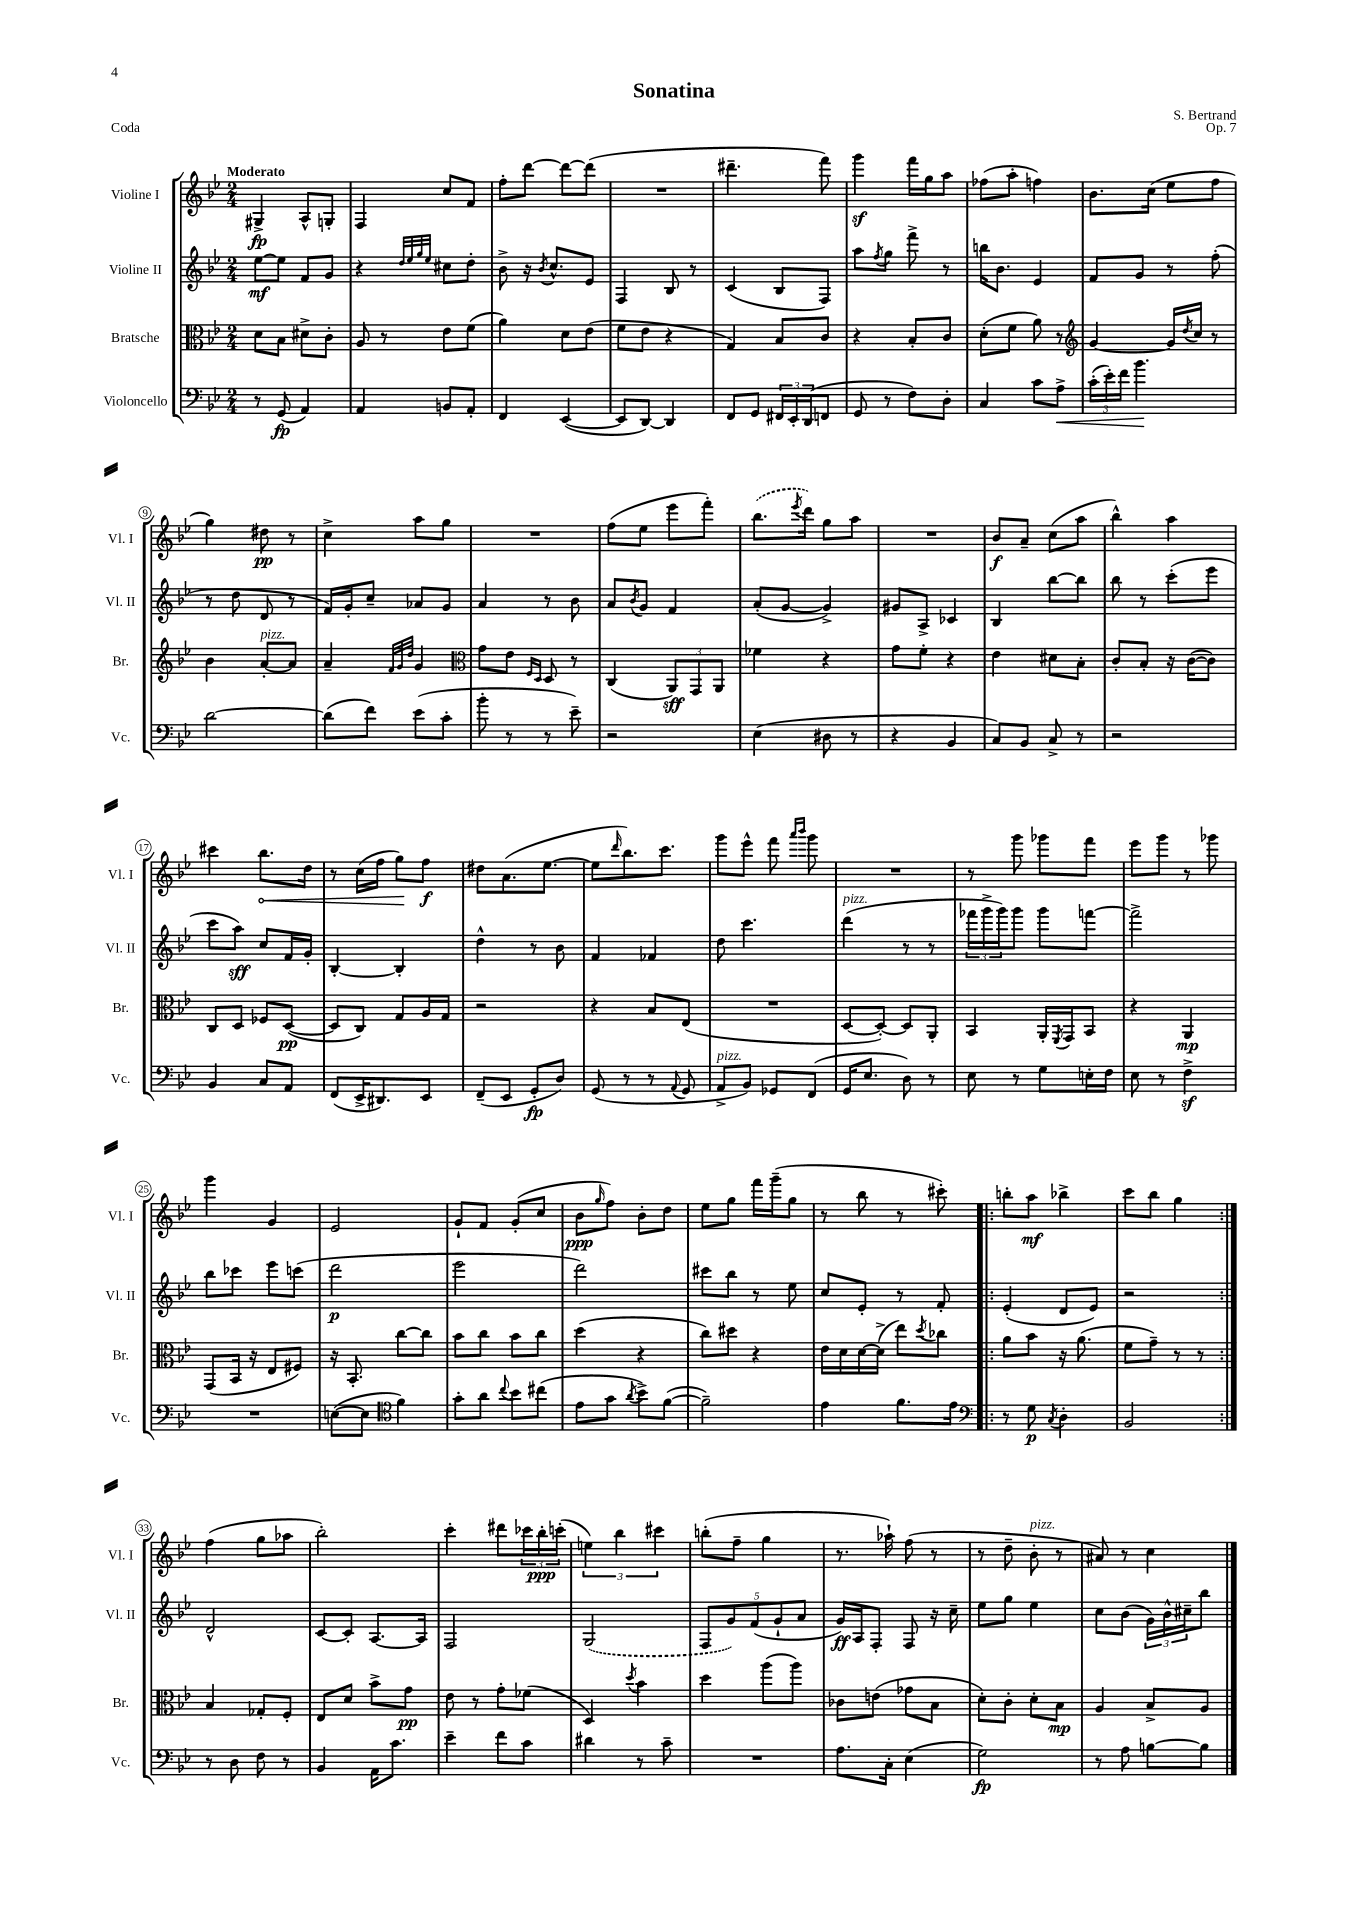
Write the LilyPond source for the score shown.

\header { title = "Sonatina" composer = "S. Bertrand" opus = "Op. 7" piece = "Coda" }
<<
\new StaffGroup <<
\new Staff = "s0" \with { instrumentName = "Violine I" shortInstrumentName = "Vl. I" } {
    \clef treble \key bes \major \numericTimeSignature \time 2/4 \tempo "Moderato"
    gis4->\fp a8-^ g8-. |
    f4 c''8 f'8 |
    f''8-. d'''8~ d'''8~ d'''8( |
    R2 |
    dis'''4.-- f'''8) |
    g'''4\sf f'''16 g''16 a''8 |
    fes''8( a''8-. f''4) |
    bes'8. c''16( ees''8 f''8 |
    g''4) dis''8\pp r8 |
    c''4-> a''8 g''8 |
    R2 |
    f''8( ees''8 ees'''8 f'''8-.) |
    \once \slurDashed bes''8.( \acciaccatura { ees'''8 } d'''16) g''8 a''8 |
    R2 |
    bes'8\f a'8-- c''8( a''8 |
    bes''4-^) a''4 |
    cis'''4 \once \override Hairpin.circled-tip = ##t bes''8.\< d''16 |
    r8 c''16( f''16 g''8\!) f''8\f |
    dis''8 a'8.( ees''8.~ |
    ees''8 \grace { d'''16 } bes''8.) c'''8. |
    g'''8 ees'''8-^ f'''8 \grace { a'''16 bes'''16 } g'''8 |
    R2 |
    r8 g'''8 ges'''8 f'''8 |
    ees'''8 g'''8 r8 ges'''8 |
    g'''4 g'4 |
    ees'2 |
    g'8-! f'8 g'8-.( c''8 |
    bes'8\ppp \grace { g''16 } f''8) bes'8-. d''8 |
    ees''8 g''8 f'''16 g'''16--( g''8 |
    r8 bes''8 r8 cis'''8-.) |
    \repeat volta 2 { b''8-. a''8\mf bes''4-> |
    c'''8 bes''8 g''4 | }
    f''4( g''8 aes''8 |
    bes''2-.) |
    c'''4-. dis'''8 \tuplet 3/2 { ces'''16 bes''16-.\ppp c'''16-.( } |
    \tuplet 3/2 { e''4) bes''4 cis'''4 } |
    b''8-.( f''8-- g''4 |
    r8. aes''16-!) f''8( r8 |
    r8 d''8-- bes'8-.^\markup { \italic "pizz." } r8 |
    ais'8) r8 c''4 \bar "|." |
}
\new Staff = "s1" \with { instrumentName = "Violine II" shortInstrumentName = "Vl. II" } {
    \clef treble \key bes \major \numericTimeSignature \time 2/4
    ees''8~\mf ees''8 f'8 g'8 |
    r4 \grace { d''32 ees''32 g''32 ees''32 } cis''8 d''8-. |
    bes'8-> r16 \acciaccatura { bes'8 } c''8.-^ ees'8 |
    f4 bes8 r8 |
    c'4( bes8 f8) |
    a''8 \acciaccatura { f''8 } g''8 f'''8-> r8 |
    b''16 bes'8. ees'4 |
    f'8 g'8 r8 f''8-.( |
    r8 d''8 d'8 r8 |
    f'16) g'16-. c''8-- aes'8 g'8 |
    a'4 r8 bes'8 |
    a'8 \acciaccatura { bes'8 } g'8 f'4 |
    a'8-.( g'8~ g'4->) |
    gis'8 a8-> ces'4 |
    bes4 bes''8~ bes''8 |
    bes''8 r8 c'''8-.( ees'''8 |
    c'''8 a''8\sff) c''8 f'16 g'16-. |
    bes4~-. bes4-. |
    d''4-^ r8 bes'8 |
    f'4 fes'4 |
    d''8 c'''4. |
    d'''4^\markup { \italic "pizz." }( r8 r8 |
    \tuplet 3/2 { fes'''16 g'''16-> g'''16) } g'''8 g'''8 f'''8~ |
    f'''2-> |
    bes''8 ces'''8 ees'''8 c'''8( |
    d'''2\p |
    ees'''2 |
    d'''2) |
    cis'''8 bes''8 r8 ees''8 |
    c''8 ees'8-. r8 f'8-. |
    \repeat volta 2 { ees'4-.( d'8 ees'8) |
    r2 | }
    d'2-^ |
    c'8~ c'8-. a8.~ a16 |
    f2 |
    \once \slurDashed g2( |
    \tuplet 5/4 { f8 g'8) f'8( g'8-! a'8 } |
    g'16\ff) a16 f8-. f8 r16 c''16-- |
    ees''8 g''8 ees''4 |
    c''8 bes'8( \tuplet 3/2 { g'16) bes'16-^ cis''16-- } bes''8 \bar "|." |
}
\new Staff = "s2" \with { instrumentName = "Bratsche" shortInstrumentName = "Br." } {
    \clef alto \key bes \major \numericTimeSignature \time 2/4
    d'8 bes8 dis'8-> c'8-. |
    a8 r8 ees'8 f'8( |
    a'4) d'8 ees'8( |
    f'8 ees'8 r4 |
    g4) bes8 c'8 |
    r4 bes8-. c'8 |
    d'8-.( f'8 a'8) r8 |
    \clef treble g'4~ g'16 \acciaccatura { d''8 } c''16 r8 |
    bes'4 a'8~-.^\markup { \italic "pizz." } a'8 |
    a'4-- \grace { f'32 g'32 d''32 } g'4 |
    \clef alto g'8 ees'8 \grace { f16 d16 } d8 r8 |
    c4( \tuplet 3/2 { a,8\sff) g,8 a,8 } |
    fes'4 r4 |
    g'8 f'8-. r4 |
    ees'4 dis'8 bes8-. |
    c'8-. bes8-. r16 c'16~( c'8) |
    c8 d8 fes8 d8~\pp( |
    d8 c8) g8 a16 g16 |
    r2 |
    r4 bes8 ees8( |
    R2 |
    d8~ d8~-.) d8 a,8-. |
    bes,4 a,16-. \acciaccatura { f,8 } g,16 bes,8 |
    r4 a,4\mp |
    g,8( bes,16 r16 ees8 fis8) |
    r16 bes,8.-. c''8~ c''8 |
    bes'8 c''8 bes'8 c''8 |
    d''4( r4 |
    c''8) dis''8 r4 |
    ees'16 d'16 d'16~ d'16->( ees''8) \acciaccatura { d''8 } ces''8 |
    \repeat volta 2 { a'8 bes'8 r16 a'8.( |
    f'8 g'8--) r8 r8 | }
    bes4 ges8-. f8-. |
    ees8 d'8 bes'8-> g'8\pp |
    ees'8 r8 g'8-. fes'8( |
    d4) \acciaccatura { d''8 } bes'4 |
    d''4 a''8( a''8) |
    ces'8 e'8( ges'8 bes8 |
    d'8-.) c'8-. d'8-. bes8\mp |
    a4 bes8-> a8 \bar "|." |
}
\new Staff = "s3" \with { instrumentName = "Violoncello" shortInstrumentName = "Vc." } {
    \clef bass \key bes \major \numericTimeSignature \time 2/4
    r8 g,8\fp( a,4) |
    a,4 b,8 a,8-. |
    f,4 ees,4~( |
    ees,8 d,8~) d,4 |
    f,8 g,8 \tuplet 3/2 { fis,16 ees,16-. d,16( } f,8 |
    g,8 r8 f8) d8-. |
    c4 c'8 a8->\< |
    \tuplet 3/2 { c'16-.( ees'16-.) f'16 } bes'4.\! |
    d'2~ |
    d'8( f'8) ees'8( c'8-. |
    bes'8-. r8 r8 ees'8--) |
    r2 |
    ees4( dis8 r8 |
    r4 bes,4 |
    c8) bes,8 c8-> r8 |
    r2 |
    bes,4 c8 a,8 |
    f,8( ees,16-> dis,8.) ees,8 |
    f,8--( ees,8 g,8-.\fp d8) |
    g,8( r8 r8 \appoggiatura { a,8 } g,8 |
    a,8->^\markup { \italic "pizz." } bes,8) ges,8 f,8( |
    g,16 ees8. d8) r8 |
    ees8 r8 g8 e16-. f16 |
    ees8 r8 f4->\sf |
    R2 |
    e8~( e8 \clef tenor f'4) |
    g'8-. a'8 \appoggiatura { c''8 } bes'8 cis''8( |
    ees'8 g'8 \acciaccatura { a'8 } bes'8->) f'8~( |
    f'2--) |
    ees'4 f'8. ees'16 |
    \repeat volta 2 { \clef bass r8 g8\p \acciaccatura { c8 } d4-. |
    bes,2 | }
    r8 d8 f8 r8 |
    bes,4 a,16 c'8. |
    ees'4-- f'8 c'8 |
    dis'4 r8 c'8-- |
    R2 |
    a8. c16-. ees4( |
    g2\fp) |
    r8 a8 b8~ b8 \bar "|." |
}
>>
>>
\layout { \context { \Score \override BarNumber.stencil = #(make-stencil-circler 0.1 0.3 ly:text-interface::print) } }
